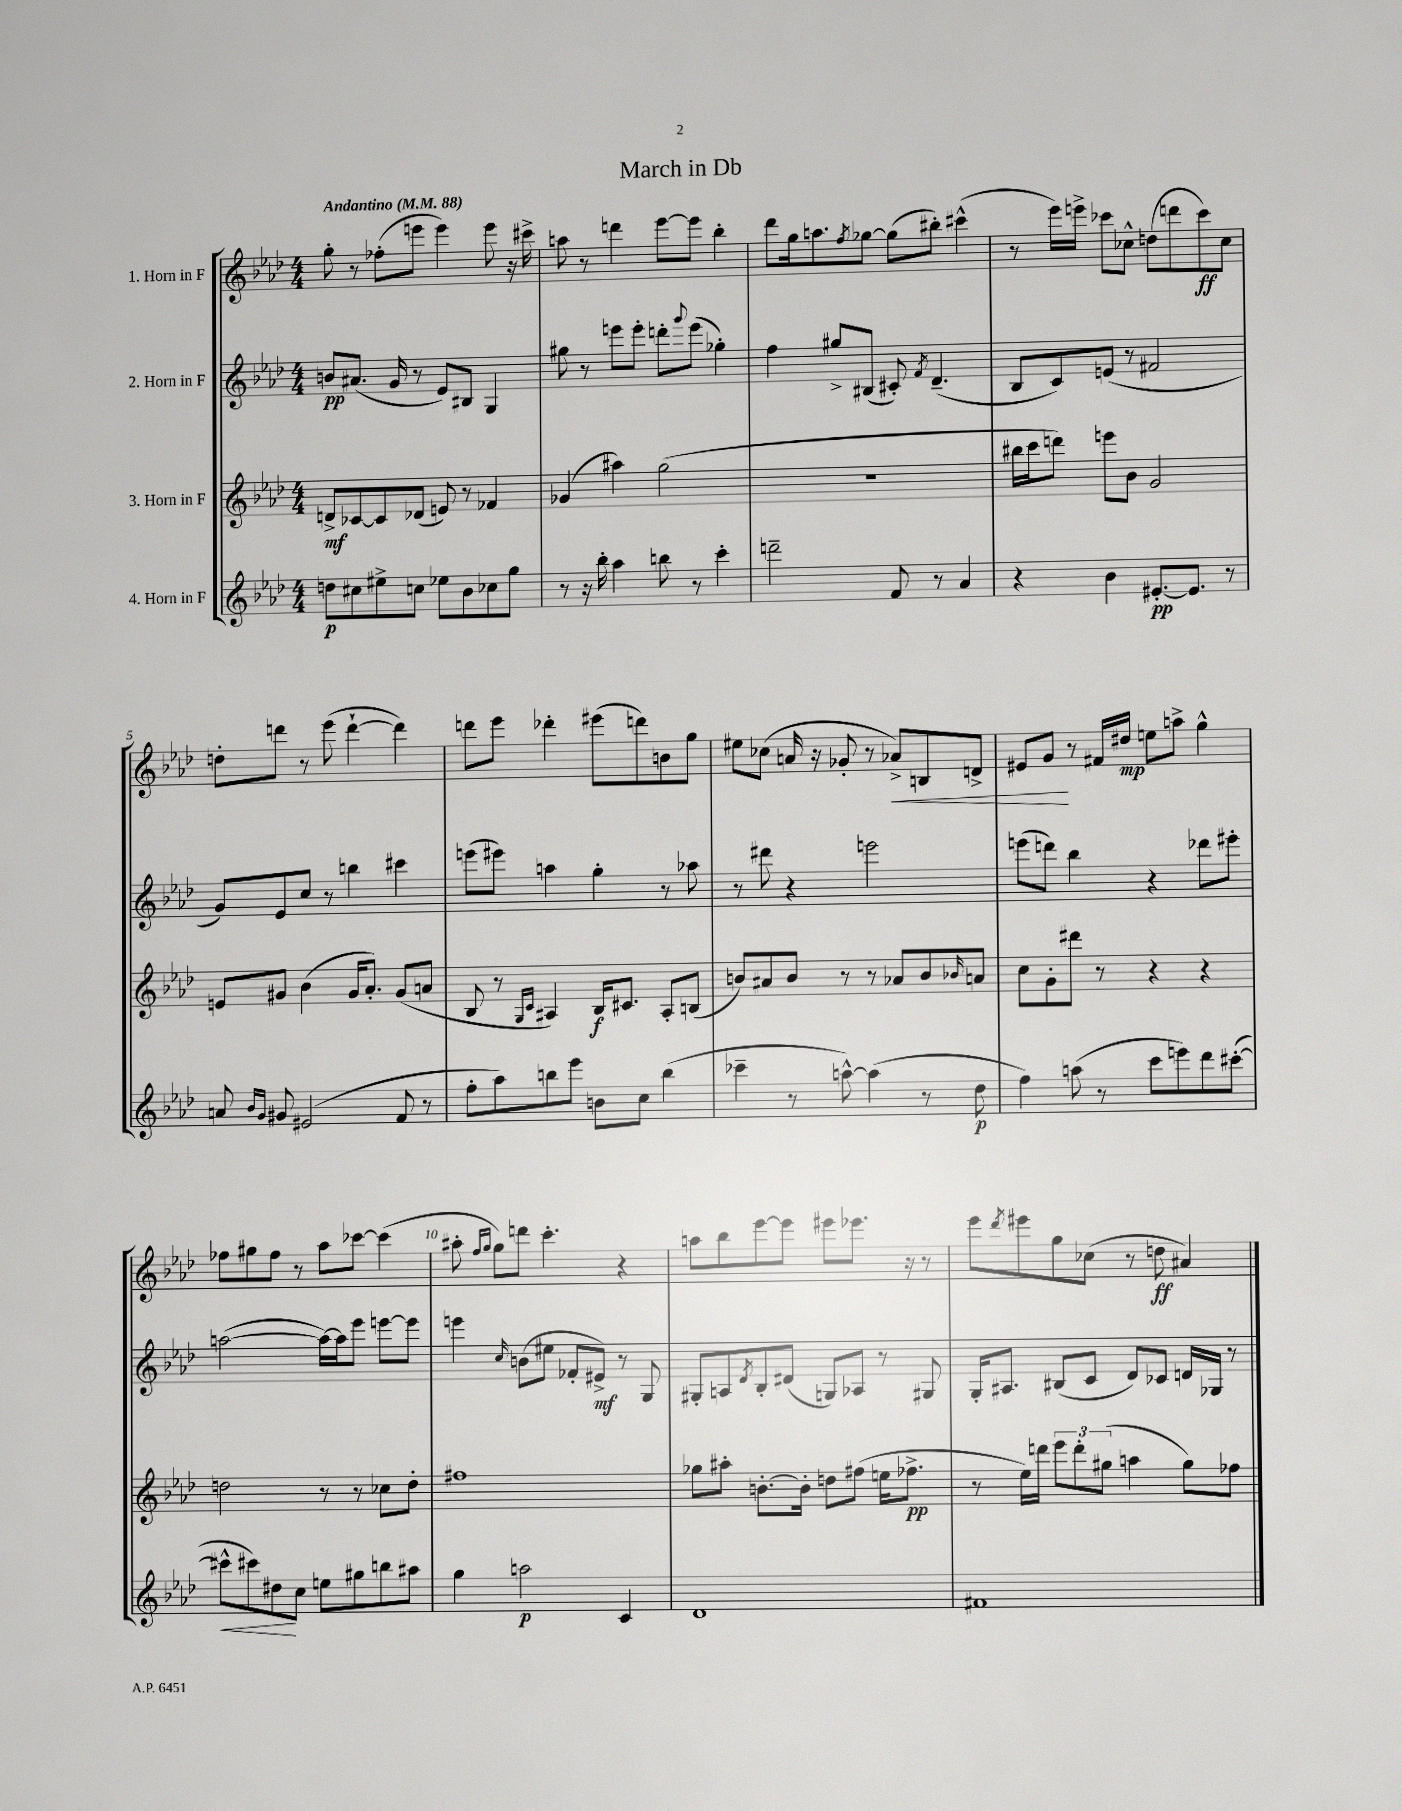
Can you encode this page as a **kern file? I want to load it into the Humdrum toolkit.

**kern	**dynam	**kern	**dynam	**kern	**dynam	**kern	**dynam
*part4	*part4	*part3	*part3	*part2	*part2	*part1	*part1
*staff4	*staff4	*staff3	*staff3	*staff2	*staff2	*staff1	*staff1
*I"4. Horn in F	*	*I"3. Horn in F	*	*I"2. Horn in F	*	*I"1. Horn in F	*
*clefG2	*	*clefG2	*	*clefG2	*	*clefG2	*
*k[b-e-a-d-]	*	*k[b-e-a-d-]	*	*k[b-e-a-d-]	*	*k[b-e-a-d-]	*
*M4/4	*	*M4/4	*	*M4/4	*	*M4/4	*
*MM88	*	*MM88	*	*MM88	*	*MM88	*
=1	=1	=1	=1	=1	=1	=1	=1
!	!	!	!	!	!	!LO:TX:a:B:t=Andantino	!
8ddn\L	p	8dn^/L	mf	8bn/L	pp	8gg'\	.
8cc#X\	.	[8c-X/	.	(8.a#X/J	.	8r	.
8ee#X^\	.	8c-/]	.	.	.	(8ff-X'\L	.
.	.	.	.	16g/	.	.	.
8ccn\J	.	(8d-X/J	.	8r	.	8eeen\J	.
8ee-X\L	.	8en/)	.	8e-/L)	.	4eee\)	.
8b-\	.	8r	.	8B#X/J	.	.	.
8cc-X\	.	4f-X/	.	4G/	.	8eee\	.
8gg\J	.	.	.	.	.	16r	.
.	.	.	.	.	.	16ccc#X^\	.
=2	=2	=2	=2	=2	=2	=2	=2
8r	.	(4g-X/	.	8gg#X\	.	8aan\	.
16r	.	.	.	8r	.	8r	.
16bb-'\	.	.	.	.	.	.	.
4aa-\	.	4aa#X\)	.	8eeen\L	.	4dddn\	.
.	.	.	.	8eee'\J	.	.	.
8bbn\	.	(2gg\	.	8dddn'\L	.	[8eee-\L	.
.	.	.	.	8qqggg/	.	.	.
8r	.	.	.	(8eee\J	.	8eee-\J]	.
4ccc'\	.	.	.	4gg-X'\)	.	4bb-'\	.
=3	=3	=3	=3	=3	=3	=3	=3
2dddn~\	.	1r	.	4ff\	.	8ddd-\L	.
.	.	.	.	.	.	16gg\k	.
.	.	.	.	.	.	8.aan\	.
.	.	.	.	8gg#X^/L	.	.	.
.	.	.	.	.	.	8qff/	.
.	.	.	.	(8B#X/J	.	[8gg-X\J	.
8f/	.	.	.	8c#X'/)	.	(8gg-\L]	.
.	.	.	.	8qf/	.	.	.
8r	.	.	.	(4.d-~/	.	8bb#X'\J)	.
4a-/	.	.	.	.	.	(4ccc#X^^\	.
=4	=4	=4	=4	=4	=4	=4	=4
4r	.	16bb#X\LL	.	8B-/L	.	8r	.
.	.	16ccc\J	.	.	.	.	.
.	.	8dddn\J)	.	8c/)	.	16eee-\LL)	.
.	.	.	.	.	.	16eeen^\JJ	.
4b-\	.	8eeen\L	.	(8en/J	.	8ccc-X\L	.
.	.	8b-\J	.	8r	.	8cc-X^^\J	.
[8.e#X'/L	pp	2g/	.	2f#X/	.	(8ddn\L	.
.	.	.	.	.	.	8dddn\	.
8.e#/J]	.	.	.	.	.	.	.
.	.	.	.	.	.	8ccc-\)	ff
8r	.	.	.	.	.	8cc-\J	.
!!LO:LB:g=z
=5	=5	=5	=5	=5	=5	=5	=5
8an/	.	8en/L	.	8g/L)	.	8ddn'\L	.
16qqb-/LL	.	.	.	.	.	.	.
16qqg/JJ	.	.	.	.	.	.	.
8g#X/	.	8g#X/J	.	8e-/	.	8dddn\J	.
(2e#X/	.	(4b-\	.	8cc/J	.	8r	.
.	.	.	.	8r	.	(8eee-\	.
.	.	16g#/KL	.	4bbn\	.	[4ddd`\	.
.	.	8.a-'/J)	.	.	.	.	.
8f/	.	(8g#/L	.	4ccc#X\	.	4ddd\])	.
8r	.	8an/J	.	.	.	.	.
=6	=6	=6	=6	=6	=6	=6	=6
8ff'\L	.	8B-/	.	(8eeen\L	.	8dddn\L	.
8aa-\)	.	8r	.	8eee#X\J)	.	8eee-\J	.
.	.	16qqG/LL	.	.	.	.	.
.	.	16qqc/JJ	.	.	.	.	.
8bbn\	.	4A#X/)	.	4aan\	.	4ddd-X'\	.
8eee-\J	.	.	.	.	.	.	.
8bn\L	.	16B-/KL	f	4gg'\	.	(8eee#X\L	.
.	.	8.c#X/J	.	.	.	.	.
8cc\J	.	.	.	.	.	8dddn\)	.
(4bb\	.	8A#'/L	.	8r	.	8bn\	.
.	.	(8Bn/J	.	8aa-X\	.	8gg\J	.
=7	=7	=7	=7	=7	=7	=7	=7
4ccc-X~\	.	8bn/L)	.	8r	.	8ee#X\L	.
.	.	8a#X/	.	8ddd#X\	.	(8cc-X\J	.
8r	.	8b/J	.	4r	.	16an/	.
.	.	.	.	.	.	16r	.
[8aan^^\)	.	8r	.	.	.	8g-X'/	.
(4aa\]	.	8r	.	2eeen\	.	8r	.
!	!	!	!	!	!	!	!LO:HP:b
.	.	8a-X/L	.	.	.	8a-X^/L)	<
8r	.	8b/	.	.	.	8Bn/	.
.	.	16qqb-X/	.	.	.	.	.
8dd-\	p	8an/J	.	.	.	8dn^/J	.
=8	=8	=8	=8	=8	=8	=8	=8
4ff\)	.	8cc\L	.	(8eeen\L	.	8e#X/L	.
.	.	8g'\	.	8dddn\J)	.	8g/J	.
(8aan\	.	8ddd#X\J	.	4bb-\	.	8r	[
8r	.	8r	.	.	.	16f#X/LL	.
.	.	.	.	.	.	16dd#X/JJ	mp
8ccc\L	.	4r	.	4r	.	8een\L	.
8eeen\)	.	.	.	.	.	8aan^\J	.
8ddd-\	.	4r	.	8ddd-X\L	.	4gg^^\	.
([8ccc#X'\J	.	.	.	8eee#X'\J	.	.	.
!!LO:LB:g=z
=9	=9	=9	=9	=9	=9	=9	=9
!	!LO:HP:b	!	!	!	!	!	!
8ccc#X^^\L]	<	2ddn\	.	([2aan\	.	8ff-X\L	.
8ccc#X\)	.	.	.	.	.	8gg#X\	.
8dd#X\	.	.	.	.	.	8ff-\J	.
8cc\J	[	.	.	.	.	8r	.
8een\L	.	8r	.	16aa\LL_)	.	8aa-\L	.
.	.	.	.	16aa\J]	.	.	.
8gg#X\	.	8r	.	8eee-\J	.	[8ccc-X\J	.
8bbn\	.	8cc-X\L	.	[8eeen\L	.	(4ccc-\]	.
8aa#X\J	.	8dd'\J	.	8eee\J]	.	.	.
=10	=10	=10	=10	=10	=10	=10	=10
4gg\	.	1ff#X	.	4eeen\	.	8aa#X'\	.
.	.	.	.	.	.	16qqff/LL	.
.	.	.	.	.	.	16qqgg/JJ	.
.	.	.	.	.	.	8gg\L)	.
.	.	.	.	16qqcc/	.	.	.
2aan\	p	.	.	(8bn\L	.	8dddn\J	.
.	.	.	.	8ee#X\J	.	4.ccc'\	.
.	.	.	.	8f-X'/L	.	.	.
.	.	.	.	8e#X^/J)	mf	.	.
4c/	.	.	.	8r	.	4r	.
.	.	.	.	8G/	.	.	.
=11	=11	=11	=11	=11	=11	=11	=11
1d-	.	8gg-X\L	.	8G#X'/L	.	8aan\L	.
.	.	8aa#X'\J	.	8An/	.	8bb-\	.
.	.	.	.	8qd-/	.	.	.
.	.	[8.bn'\L	.	8B-'/	.	[8eee-\	.
.	.	.	.	(8d#X/J	.	8eee-\J]	.
.	.	16b'\Jk]	.	.	.	.	.
.	.	8ddn\L	.	8Gn/L)	.	8eee#X\L	.
.	.	(8ff#X\J	.	8A-X/J	.	8.eee-X\J	.
.	.	16een\KL	.	8r	.	.	.
.	.	8.ff-X^\J	pp	.	.	16r	.
.	.	.	.	8G#X/	.	8r	.
=12	=12	=12	=12	=12	=12	=12	=12
1f#X	.	8r	.	16G'/KL	.	8eee-\L	.
.	.	.	.	8.A#X/J	.	.	.
.	.	.	.	.	.	8qddd-/	.
.	.	16ee-\LL)	.	.	.	8eee#X\	.
.	.	16dddn\JJ	.	.	.	.	.
.	.	12eee-\L	.	(8B#X/L	.	8gg\	.
.	.	12ddd'\	.	.	.	.	.
.	.	.	.	8c/J	.	(8cc-X\J	.
.	.	(12gg#X\J	.	.	.	.	.
.	.	4aan\	.	8d-/L)	.	8r	.
.	.	.	.	8c-X/J	.	8ddn\	ff
.	.	8gg#\L)	.	16dn/LL	.	4a#X/)	.
.	.	.	.	16G-X/JJ	.	.	.
.	.	8ff-X\J	.	8r	.	.	.
==	==	==	==	==	==	==	==
*-	*-	*-	*-	*-	*-	*-	*-
